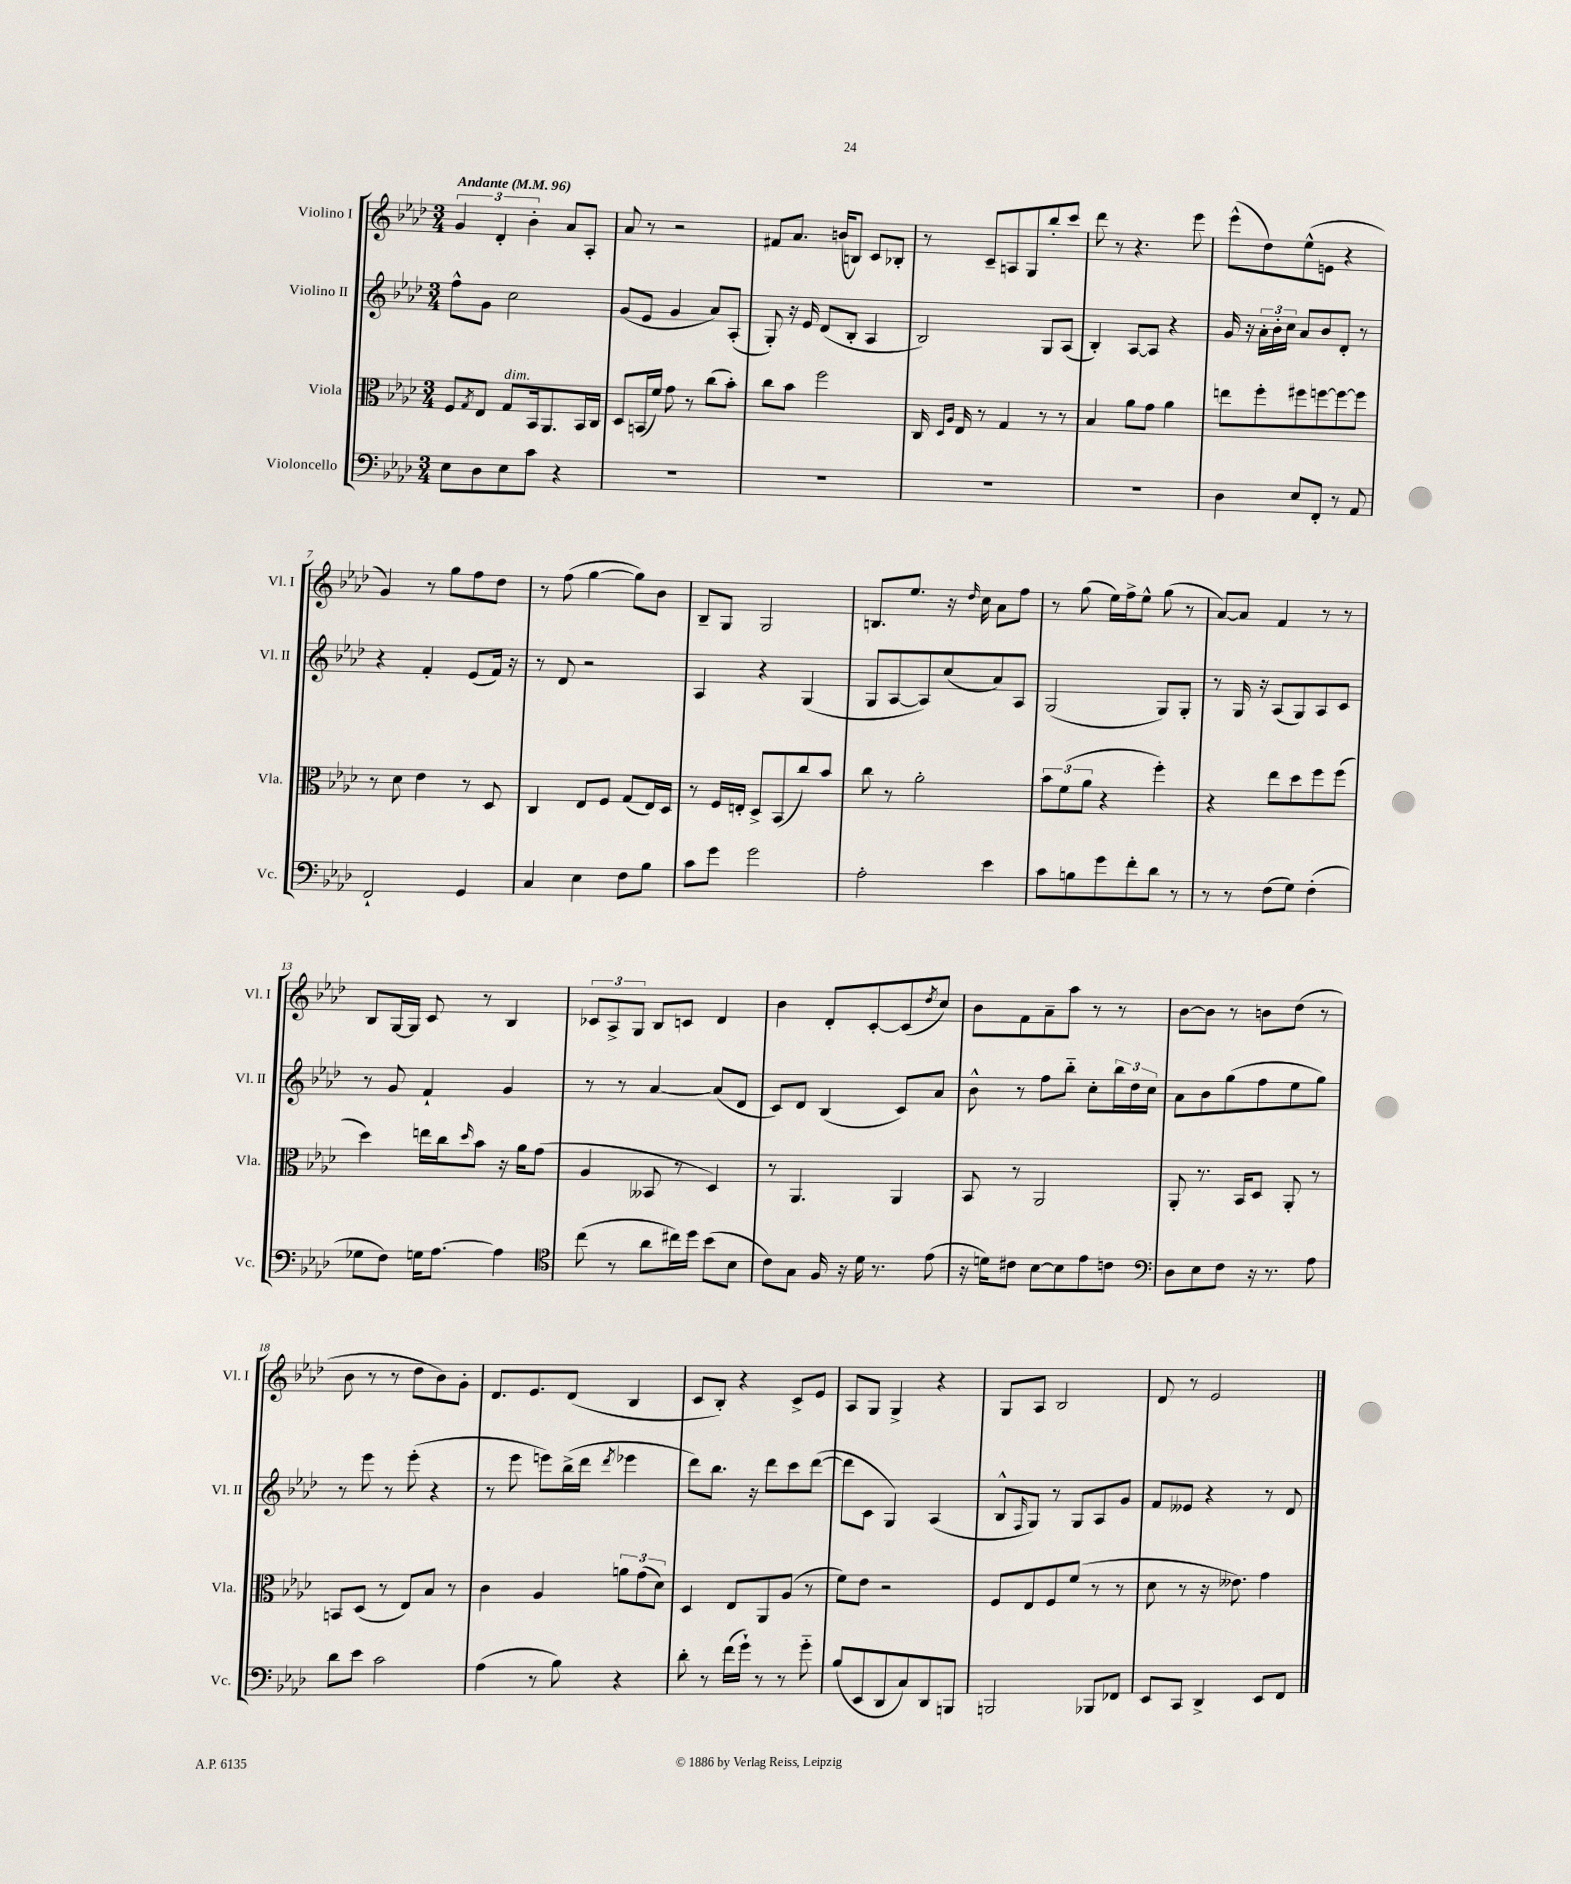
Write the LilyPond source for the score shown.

<<
\new StaffGroup <<
\new Staff = "s0" \with { instrumentName = "Violino I" shortInstrumentName = "Vl. I" } {
    \clef treble \key aes \major \numericTimeSignature \time 3/4 \tempo "Andante" 4 = 96
    \tuplet 3/2 { g'4 des'4-. bes'4-. } aes'8 aes8-. |
    aes'8 r8 r2 |
    fis'8 aes'8. b'16( b8) c'8 bes8-. |
    r8 c'8-- a8 g8 bes''8-. c'''8 |
    des'''8 r8 r4. ees'''8 |
    ees'''8-^( des''8) ees''8-^( e'8 r4 |
    g'4) r8 g''8 f''8 des''8 |
    r8 f''8( g''4~ g''8) bes'8 |
    bes8-- g8 g2 |
    b8. ees''8. r16 \grace { des''16 } c''16 aes'8 f''8 |
    r8 g''8( ees''16) f''16-> ees''8-^ g''8( r8 |
    aes'8~) aes'8 f'4 r8 r8 |
    bes8 g16~ g16 c'8 r8 bes4 |
    \tuplet 3/2 { ces'8 aes8-> g8 } bes8 c'8 des'4 |
    bes'4 des'8-. c'8~-. c'8( \acciaccatura { des''8 } c''8) |
    bes'8 f'8 aes'8-- aes''8 r8 r8 |
    bes'8~ bes'8 r8 b'8 des''8( r8 |
    bes'8 r8 r8 des''8 bes'8) g'8-. |
    des'8. ees'8. des'8( bes4 |
    c'8 bes8-.) r4 c'8-> ees'8 |
    aes8 g8 g4-> r4 |
    g8 aes8 bes2 |
    des'8 r8 ees'2 \bar "|." |
}
\new Staff = "s1" \with { instrumentName = "Violino II" shortInstrumentName = "Vl. II" } {
    \clef treble \key aes \major \numericTimeSignature \time 3/4
    f''8-^ g'8 c''2 |
    g'8( ees'8 g'4 aes'8) aes8-.( |
    g8-.) r16 ees'16 des'8( bes8-. aes4 |
    bes2) g8 aes8( |
    bes4-.) aes8~ aes8 r4 |
    g'16 r16 \tuplet 3/2 { aes'16-. bes'16-. c''16 } aes'8 bes'8 des'8-. r8 |
    r4 f'4-. ees'8( f'16) r16 |
    r8 des'8 r2 |
    aes4 r4 g4( |
    g8 aes8~ aes8) c''8( aes'8) aes8 |
    g2( g8) g8-. |
    r8 g16 r16 aes8( g8) aes8 c'8 |
    r8 g'8 f'4-! g'4 |
    r8 r8 aes'4~ aes'8( des'8 |
    c'8) des'8 bes4( c'8) aes'8 |
    bes'8-^ r8 f''8 bes''8-_ c''8-. \tuplet 3/2 { bes''16 des''16 c''16 } |
    aes'8 bes'8 g''8( f''8 ees''8 g''8) |
    r8 ees'''8 r8 ees'''8-.( r4 |
    r8 ees'''8 e'''8) bes''16->( des'''16 \acciaccatura { des'''8 } ees'''4 |
    des'''8) bes''8. r16 des'''8 c'''8 des'''8~( |
    des'''8 c'8 g4) aes4( |
    bes8-^ \grace { f16 } g8) r8 g8 aes8 g'8 |
    f'8 eeses'8 r4 r8 des'8 \bar "|." |
}
\new Staff = "s2" \with { instrumentName = "Viola" shortInstrumentName = "Vla." } {
    \clef alto \key aes \major \numericTimeSignature \time 3/4
    f8 \acciaccatura { g8 } ees8 g8^\markup { \italic "dim." } bes,16 aes,8. bes,16 c16 |
    des8 b,16( f'16) g'8 r8 c''8( bes'8-.) |
    c''8 bes'8 f''2 |
    c16 \grace { des16 aes16 } ees16 r8 g4 r8 r8 |
    bes4 aes'8 g'8 aes'4 |
    e''8 f''8-. fis''8 f''8~ f''8~ f''8 |
    r8 des'8 ees'4 r8 des8 |
    c4 ees8 f8 g8( ees16) des16 |
    r8 f16 e16-. des8-> bes,8( c''8) bes'8 |
    c''8 r8 aes'2-. |
    \tuplet 3/2 { bes'8 f'8( aes'8 } r4 f''4-.) |
    r4 ees''8 des''8 f''8 f''8( |
    des''4) e''16 c''16 \grace { des''16 } bes'8 r16 aes'16 g'8( |
    aes4 beses,8 r8 des4) |
    r8 aes,4. aes,4 |
    bes,8 r8 aes,2 |
    aes,8-. r8. bes,16 des8 aes,8-. r8 |
    b,8 des8( r8 ees8) bes8 r8 |
    c'4 aes4 \tuplet 3/2 { a'8 g'8( des'8) } |
    des4 ees8 aes,8 aes8( r8 |
    f'8) ees'8 r2 |
    f8 ees8 f8 f'8( r8 r8 |
    des'8 r8 r16 eeses'8.) g'4 \bar "|." |
}
\new Staff = "s3" \with { instrumentName = "Violoncello" shortInstrumentName = "Vc." } {
    \clef bass \key aes \major \numericTimeSignature \time 3/4
    ees8 des8 ees8 c'8 r4 |
    R2. |
    R2. |
    R2. |
    R2. |
    des4 ees8 f,8-. r8 aes,8 |
    f,2-! g,4 |
    c4 ees4 f8 bes8 |
    c'8 g'8 g'2 |
    aes2-. ees'4 |
    c'8 b8 g'8 f'8-. des'8 r8 |
    r8 r8 f8( g8) f4-.( |
    ges8 f8) g16 aes8.~ aes4 |
    \clef tenor c''8( r8 aes'8 cis''16) des''16 bes'8( bes8 |
    c'8) g8 f16 r16 des'16 r8. ees'8( |
    r16 d'16) cis'8 bes8~ bes8 ees'8 c'8 |
    \clef bass des8 ees8 f8 r16 r8. aes8 |
    des'8 ees'8 c'2 |
    aes4( r8 bes8) r4 |
    des'8-. r8 f'16( g'16-!) r8 r8 g'8-_ |
    bes8( ees,8 des,8 c8) des,8 b,,8 |
    b,,2 bes,,8 fes,8 |
    ees,8 c,8 des,4-> ees,8 f,8 \bar "|." |
}
>>
>>
